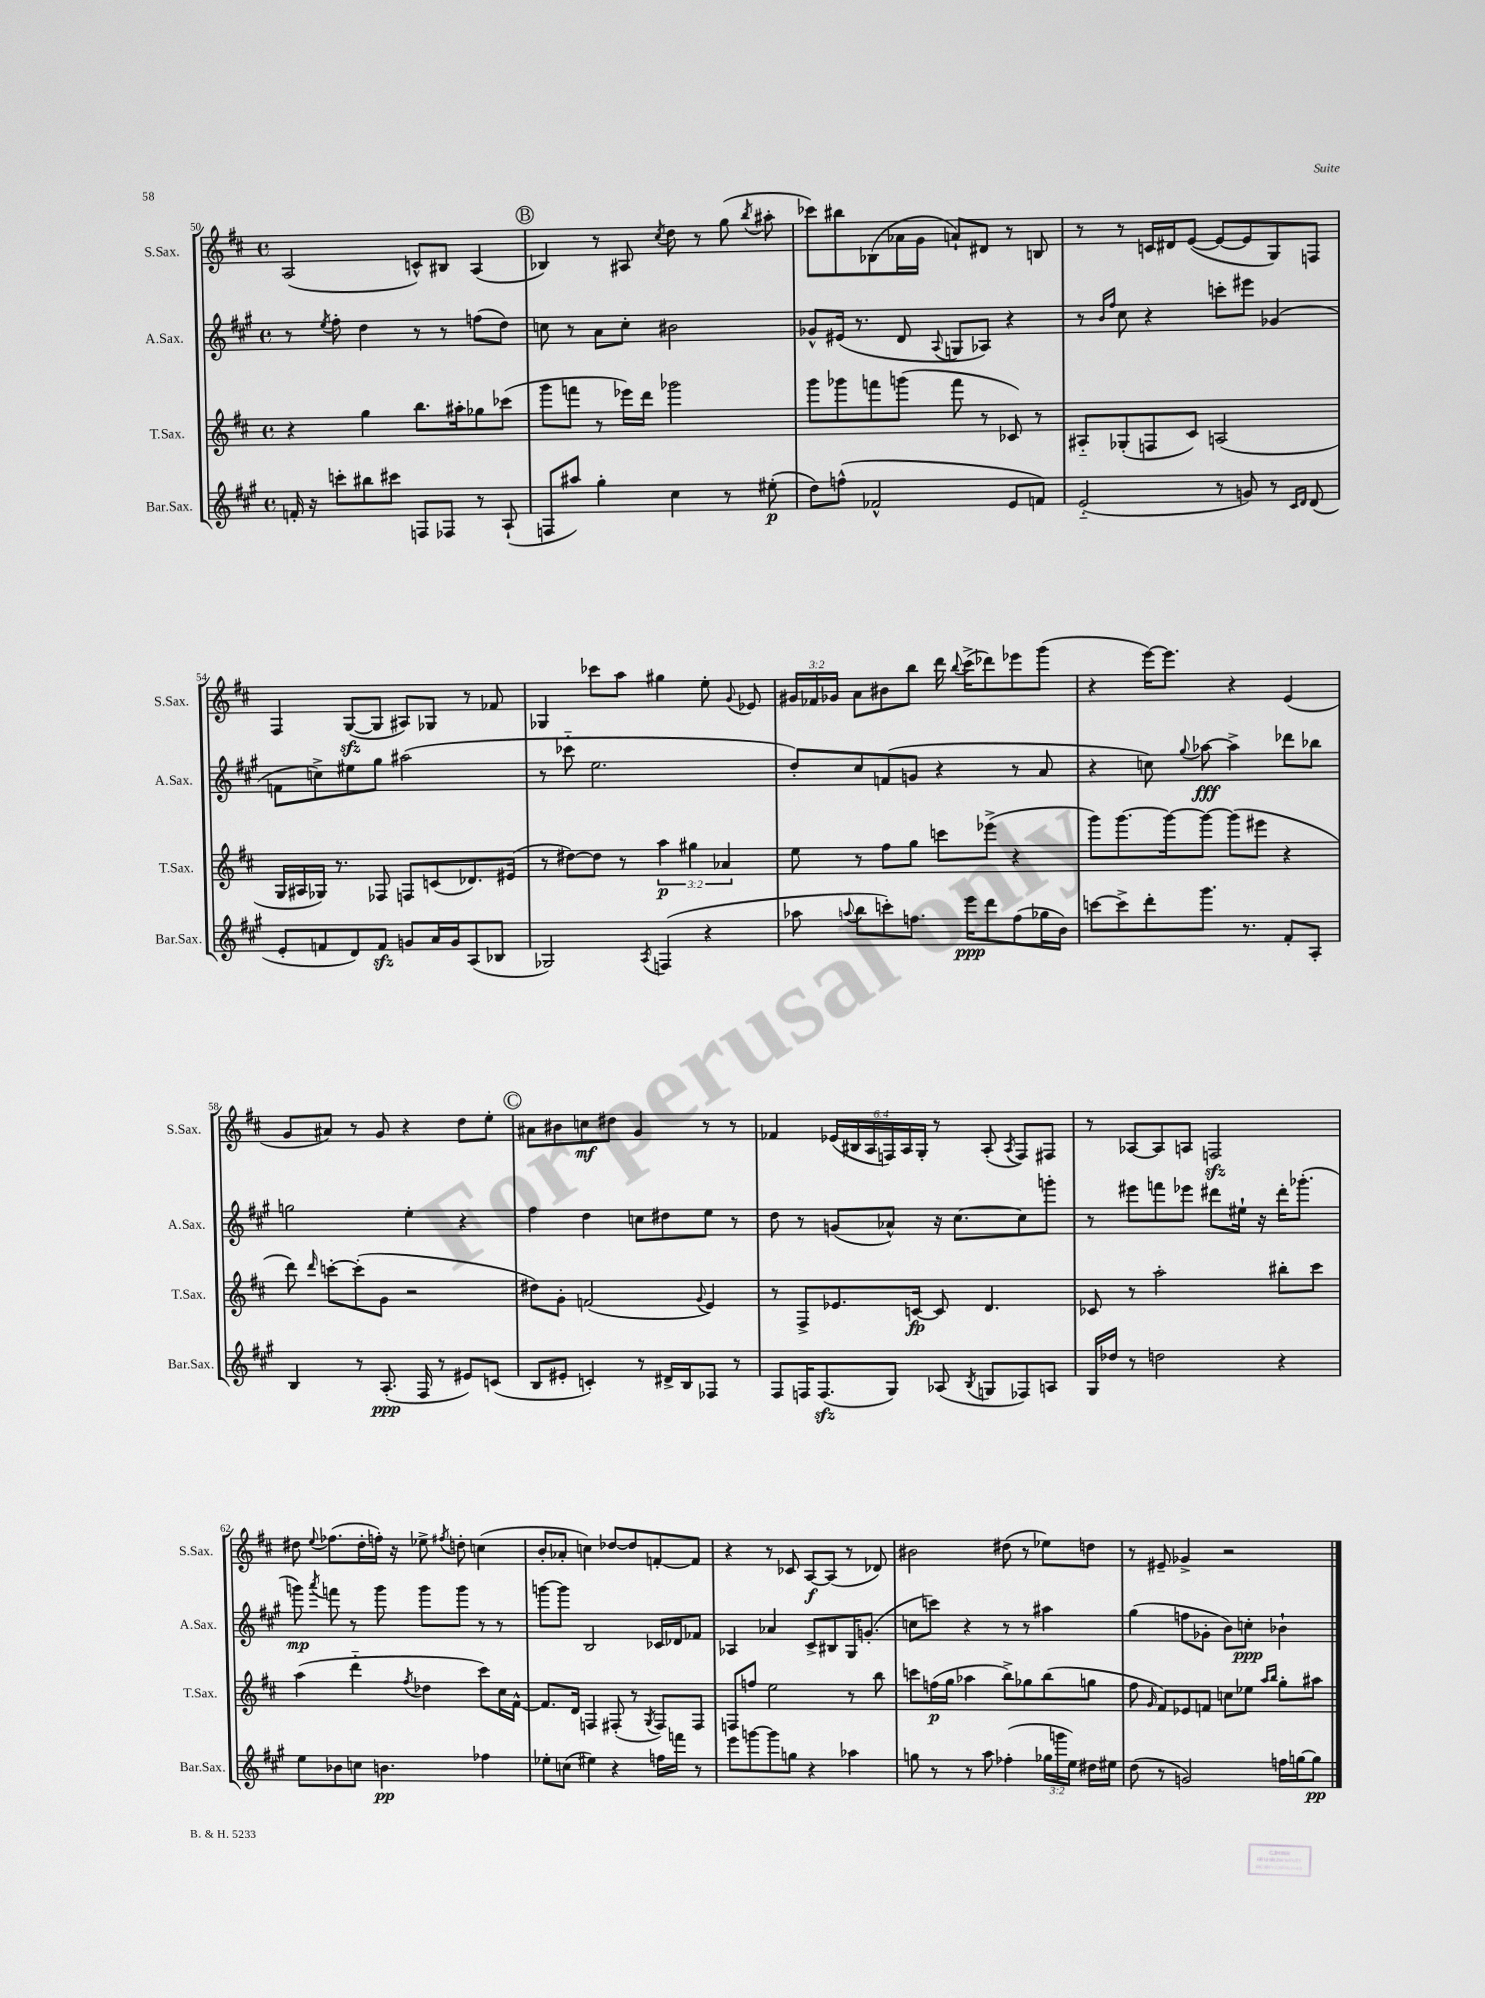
<<
\new StaffGroup <<
\new Staff = "s0" \with { instrumentName = "S.Sax." shortInstrumentName = "S.Sax." } {
    \clef treble \key d \major \defaultTimeSignature \time 4/4 \override Staff.TupletNumber.text = #tuplet-number::calc-fraction-text
    \autoBeamOff a2( c'8[-^) bis8] a4( |
    \mark \markup { \circle "B" } bes4) r8 ais8 \acciaccatura { cis''8 } d''8 r8 g''8( \acciaccatura { b''8 } ais''8-. |
    ces'''8[) bis''8 bes8( aes'16 g'16] a'8[-!) dis'8] r8 b8 |
    r8 r8 c'16[ dis'16 e'8]~( e'8[~ e'8 g8) f8] |
    fis4 g8[~\sfz( g8] ais8[) ges8] r8 fes'8 |
    ges4 ces'''8[ a''8] gis''4 e''8-. \appoggiatura { g'8 } ees'8 |
    \tuplet 3/2 { gis'16[ fes'16 ges'16] } a'8[ bis'8 b''8] d'''16 \appoggiatura { b''8 } cis'''16[->( des'''8) ees'''8 g'''8]( |
    r4 e'''16[~) e'''8.] r4 e'4( |
    g'8[ ais'8]) r8 g'8 r4 d''8[ e''8]-. |
    \mark \markup { \circle "C" } ais'8[ bis'8 c''8\mf dis''8] g'4 r8 r8 |
    fes'4 \tuplet 6/4 { ees'16[( bis16 a16 f16) a16 g16]-. } r8 a8-.( \acciaccatura { a8 } f8[) fis8] |
    r8 aes8[~ aes8 a8] f2\sfz |
    dis''8 \appoggiatura { e''8 } fes''8.[( dis''16-. f''16]-.) r16 ees''8-> \acciaccatura { fis''8 } d''8-. c''4( |
    b'8[-. aes'8]-. c''4) des''8[~ des''8 f'8~-. f'8] |
    r4 r8 ces'8 a8[~\f a8]( r8 des'8) |
    bis'2 dis''8( r8 ees''8[) d''8] |
    r8 eis'8-- ges'4-> r2 \bar "|." |
}
\new Staff = "s1" \with { instrumentName = "A.Sax." shortInstrumentName = "A.Sax." } {
    \clef treble \key a \major \defaultTimeSignature \time 4/4
    \autoBeamOff r8 \acciaccatura { e''8 } fis''8-. d''4 r8 r8 f''8[( d''8]) |
    \mark \markup { \circle "B" } c''8 r8 a'8[ c''8]-. bis'2 |
    ges'8[-^ eis'16]( r8. d'8 \appoggiatura { a8 } g8[ aes8]) r4 |
    r8 \grace { b'16[ fis''16] } cis''8 r4 c'''8[-. eis'''8] ges'4( |
    f'8[ c''8->) eis''8 gis''8] ais''2( |
    r8 ces'''8-_ e''2. |
    d''8[-.) cis''8 f'8( g'8] r4 r8 a'8 |
    r4 c''8) \appoggiatura { gis''8 } aes''8~\fff aes''4-> des'''8[ bes''8] |
    g''2 e''4-. r4 |
    \mark \markup { \circle "C" } fis''4 d''4 c''8[ dis''8 e''8] r8 |
    d''8 r8 g'8[( aes'8]-^) r16 cis''8.[~ cis''8 g'''8]-. |
    r8 eis'''8[ f'''8 ees'''8] dis'''8[ eis''16]-! r16 dis'''16[-. ges'''8.]-.( |
    g'''8\mp) \acciaccatura { a'''8 } f'''8 r8 g'''8 g'''8[ g'''8] r8 r8 |
    g'''8[~ g'''8] b2 ces'16[ des'16 fes'8] |
    aes4 aes'4 cis'8[-> bis8 gis16 g'8.]-.( |
    c''8[ c'''8]) r4 r8 r8 ais''4 |
    gis''4( f''8[ ges'8]-. b'8[) c''8]-.\ppp bes'4-! \bar "|." |
}
\new Staff = "s2" \with { instrumentName = "T.Sax." shortInstrumentName = "T.Sax." } {
    \clef treble \key d \major \defaultTimeSignature \time 4/4 \override Staff.TupletNumber.text = #tuplet-number::calc-fraction-text
    \autoBeamOff r4 g''4 b''8.[ ais''16-. ges''8 ces'''8]( |
    \mark \markup { \circle "B" } g'''8[ f'''8] r8 ees'''16[) d'''16] ges'''2 |
    g'''8[ ges'''8 f'''8 g'''8]( f'''8 r8 ces'8) r8 |
    ais8[-_ ges8-.( f8 cis'8]) a2( |
    g16[ ais16 ges16]) r8. fes8 f8[ c'8( des'8.) eis'16]( |
    r8 dis''8[~) dis''8] r8 \tuplet 3/2 { a''4\p gis''4 aes'4 } |
    e''8 r8 fis''8[ g''8] c'''8[ ees'''8]->( r4 |
    g'''8[) g'''8.~ g'''16~ g'''8]~ g'''8[( eis'''8] r4 |
    d'''8) \grace { d'''16 } c'''8[~-. c'''8-.( g'8] r2 |
    \mark \markup { \circle "C" } dis''8[) g'8]-. f'2( \appoggiatura { g'8 } e'4) |
    r8 fis8[-> ees'8. c'16]~\fp c'8 d'4. |
    ces'8 r8 a''2-. bis''8[-. cis'''8] |
    a''4( d'''4-_ \acciaccatura { fis''8 } des''4 cis'''8[) cis''16 fis'16]~-^ |
    fis'8.[ d'16] f4 fis8-.( r8 \acciaccatura { g8 } fis8[) fis8] |
    f8[ f''8] e''2 r8 b''8 |
    c'''8[ f''16\p( g''16] aes''4 b''8[->) ges''8 b''8( g''8] |
    fis''8 \grace { g'16 } fis'8[) ees'8 f'8] c''8[ ees''8] \grace { a''16[ b''16] } g''8[-. ais''8] \bar "|." |
}
\new Staff = "s3" \with { instrumentName = "Bar.Sax." shortInstrumentName = "Bar.Sax." } {
    \clef treble \key a \major \defaultTimeSignature \time 4/4 \override Staff.TupletNumber.text = #tuplet-number::calc-fraction-text
    \autoBeamOff f'16-. r16 c'''8[-. bis''8 cis'''8] f8[ fes8] r8 a8-!( |
    \mark \markup { \circle "B" } f8[ ais''8]) gis''4-. cis''4 r8 eis''8-.\p( |
    d''8[) f''8]-^( fes'2-^ e'8[ f'8]) |
    e'2-_( r8 g'8) r8 \grace { cis'16[ d'16] } d'8( |
    e'8[-. f'8 d'8) f'8]\sfz g'8[ a'16 g'16 a8( bes8] |
    ges2) \acciaccatura { a8 } f4( r4 |
    aes''8 \appoggiatura { a''8 } b''8[ c'''8-.) f''8.] e'''16[\ppp d'''8 f''8( ges''16 b'16]) |
    c'''8[~ c'''8-> d'''8-. gis'''8.] r8. fis'8[-. a8]-. |
    b4 r8 a8.-.\ppp( fis16 r8 eis'8[) c'8]( |
    \mark \markup { \circle "C" } b8[ eis'8]-. c'4-.) r8 dis'16[-> b16 fes8] r8 |
    fis8[ f16 f8.\sfz( gis8]) aes8( \acciaccatura { b8 } g8[ fes8) a8] |
    gis16[ des''16] r8 d''2 r4 |
    e''8[ bes'8 c''8] b'4.\pp fes''4 |
    ees''8[-. c''8]( eis''4) r4 f''16[ f'''16] r8 |
    e'''8[ g'''8~ g'''8 g''8] r4 aes''4 |
    g''8 r8 r8 a''8 fes''4-.( \tuplet 3/2 { ges''16[ g'''16 e''16]) } dis''16[ eis''16] |
    d''8( r8 g'2) f''16[ g''16~ g''8]\pp \bar "|." |
}
>>
>>
\layout { \context { \Score currentBarNumber = #50 } }
